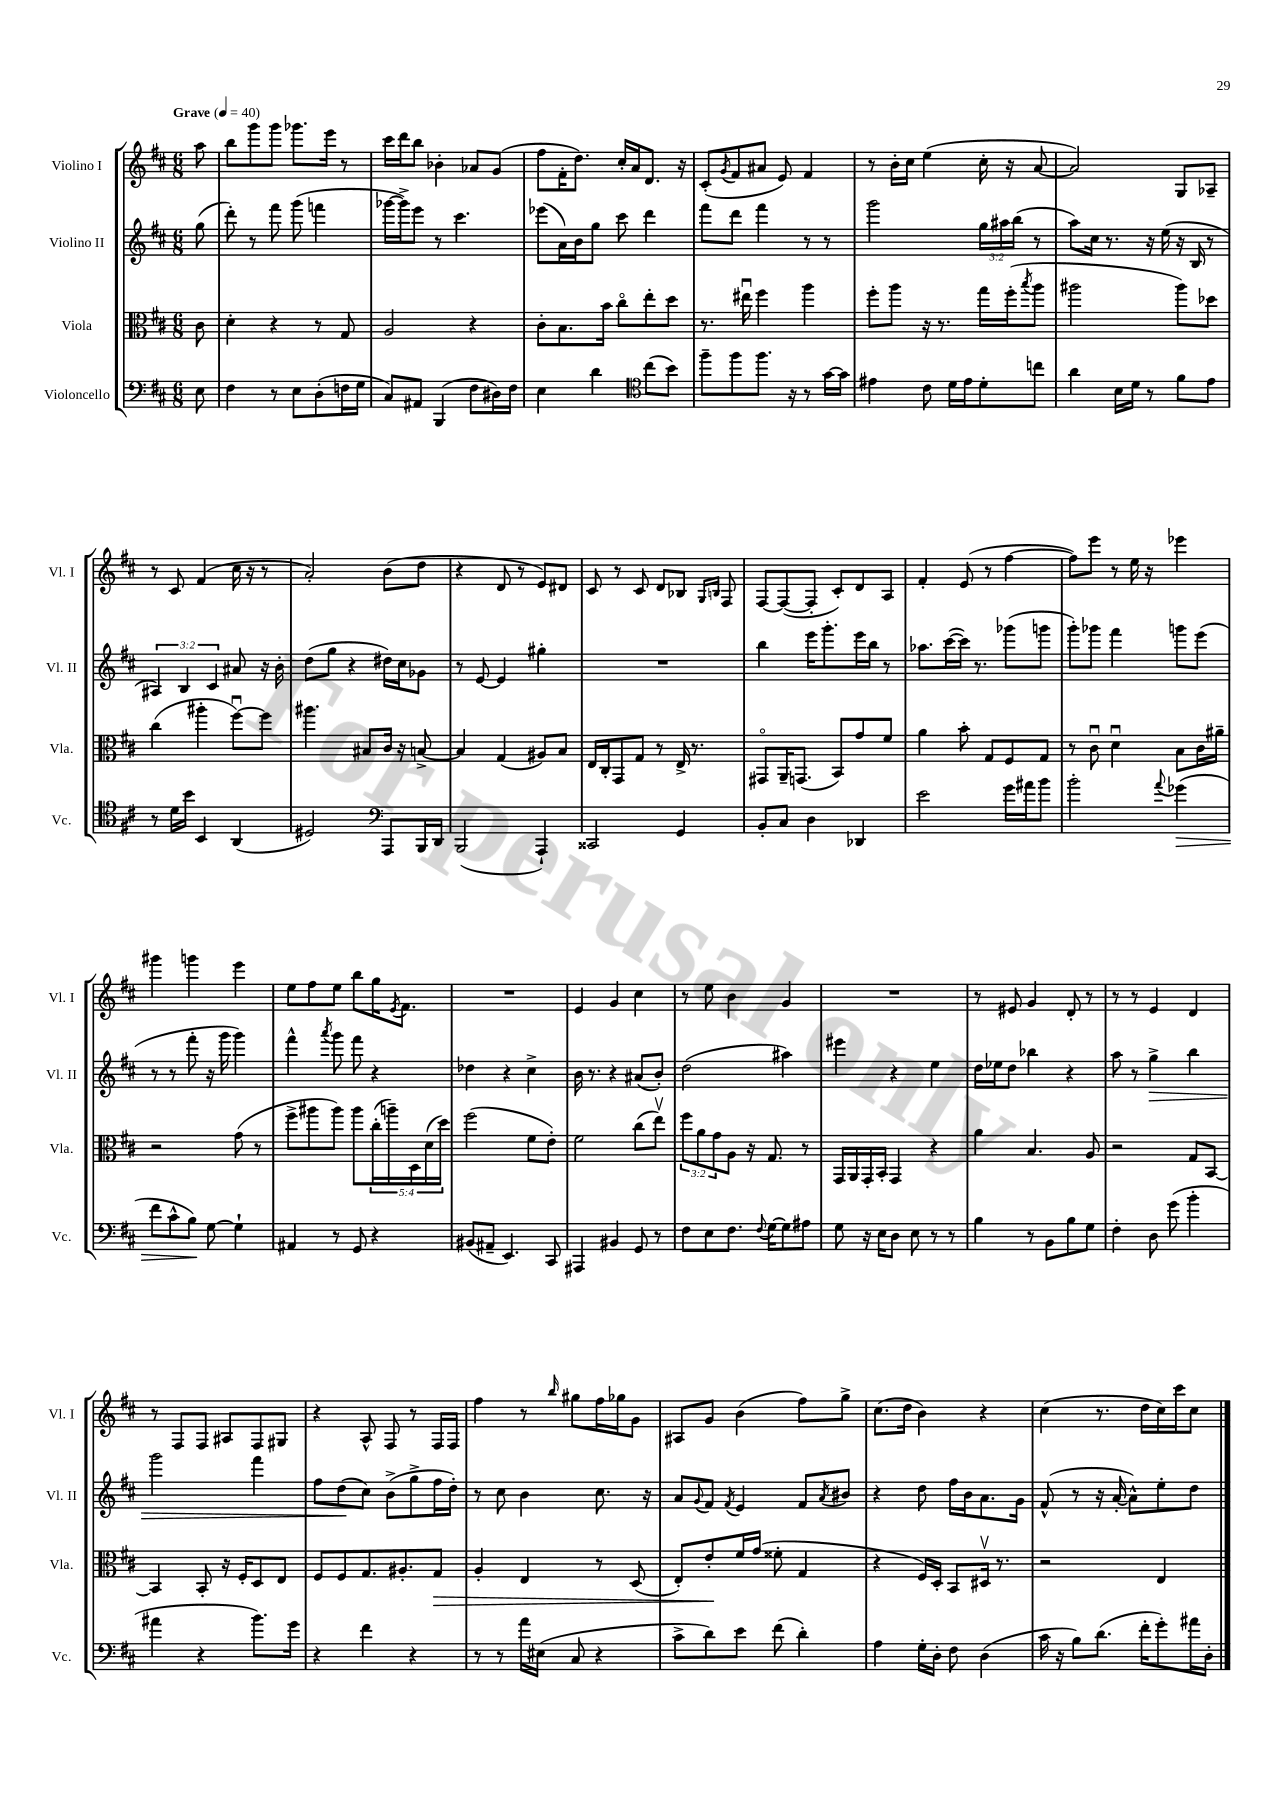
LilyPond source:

<<
\new StaffGroup <<
\new Staff = "s0" \with { instrumentName = "Violino I" shortInstrumentName = "Vl. I" } {
    \clef treble \key d \major \numericTimeSignature \time 6/8 \partial 8 \tempo "Grave" 4 = 40
    a''8 |
    b''8 g'''8 g'''8 ges'''8. e'''16 r8 |
    cis'''16 d'''16 b''8 bes'4-. aes'8 g'8( |
    fis''8 fis'16-. d''8.) cis''16-. a'16 d'8. r16 |
    cis'8-.( \acciaccatura { g'8 } fis'8 ais'8 e'8) fis'4 |
    r8 b'16-. cis''16 e''4( cis''16-. r16 a'8~ |
    a'2) g8 aes8-- |
    r8 cis'8 fis'4( cis''16 r16 r8 |
    a'2-.) b'8( d''8 |
    r4 d'8 r8 e'8) dis'8 |
    cis'8 r8 cis'8 d'8 bes8 \grace { g16 b16 } fis8 |
    fis8~ fis8~( fis8-. cis'8-.) d'8 a8 |
    fis'4-. e'8( r8 fis''4~ |
    fis''8) e'''8 r8 e''16 r16 ees'''4 |
    gis'''4 g'''4 e'''4 |
    e''8 fis''8 e''8 b''8 g''16 \acciaccatura { e'8 } fis'8. |
    R2. |
    e'4 g'4 cis''4 |
    r8 e''8 b'4 g'4 |
    R2. |
    r8 eis'8 g'4 d'8-. r8 |
    r8 r8 e'4 d'4 |
    r8 fis8 fis8 ais8 fis8 gis8 |
    r4 a8-^ fis8 r8 fis16 fis16 |
    fis''4 r8 \grace { b''16 } gis''8 fis''16 ges''16 g'8 |
    ais8 g'8 b'4( fis''8) g''8-> |
    cis''8.( d''16 b'4) r4 |
    cis''4( r8. d''16 cis''16) cis'''16 cis''8 \bar "|." |
}
\new Staff = "s1" \with { instrumentName = "Violino II" shortInstrumentName = "Vl. II" } {
    \clef treble \key d \major \numericTimeSignature \time 6/8 \override Staff.TupletNumber.text = #tuplet-number::calc-fraction-text \partial 8
    g''8( |
    d'''8-.) r8 fis'''8 g'''8( f'''4 |
    ges'''16~ ges'''16->) e'''8 r8 cis'''4. |
    ees'''8( a'16) b'16 g''8 cis'''8 d'''4 |
    fis'''8 d'''8 fis'''4 r8 r8 |
    g'''2 \tuplet 3/2 { g''16 ais''16 b''16( } r8 |
    a''8) cis''16 r8. r16 e''16( r16 b16 r8 |
    \tuplet 3/2 { ais4) b4 cis'4 } ais'8 r16 b'16-. |
    d''8( g''8 r4 dis''16) cis''16 ges'8 |
    r8 e'8~ e'4 gis''4-. |
    R2. |
    b''4 e'''16 g'''8.-. e'''16 b''16 r8 |
    aes''8. cis'''16~( cis'''16) r8. ges'''8( g'''8 |
    g'''8-.) ges'''8 fis'''4 g'''8 e'''8( |
    r8 r8 fis'''8-. r16 g'''16 g'''4) |
    fis'''4-^ \acciaccatura { a'''8 } g'''8 fis'''8 r4 |
    des''4 r4 cis''4-> |
    b'16 r8. r4 ais'8( b'8-.) |
    d''2( ais''4) |
    eis'''4 r4 e''4 |
    d''16 ees''16 d''8 bes''4 r4 |
    a''8 r8 g''4->\> b''4 |
    g'''2 fis'''4 |
    fis''8 d''8\!( cis''8) b'8->( g''8-> fis''16 d''16-.) |
    r8 cis''8 b'4 cis''8. r16 |
    a'8 \appoggiatura { g'8 } fis'8 \acciaccatura { fis'8 } e'4 fis'8 \acciaccatura { a'8 } bis'8 |
    r4 d''8 fis''16 b'16 a'8. g'16 |
    fis'8-^( r8 r16 a'16~-. a'8-^) e''8-. d''8 \bar "|." |
}
\new Staff = "s2" \with { instrumentName = "Viola" shortInstrumentName = "Vla." } {
    \clef alto \key d \major \numericTimeSignature \time 6/8 \override Staff.TupletNumber.text = #tuplet-number::calc-fraction-text \partial 8
    cis'8 |
    d'4-. r4 r8 g8 |
    a2 r4 |
    cis'8-. b8. b'16 cis''8\flageolet e''8-. d''8 |
    r8. eis''16\downbow fis''4 a''4 |
    fis''8-. a''8 r16 r8. g''16 fis''16-.( \acciaccatura { b''8 } a''8 |
    ais''2 ais''8) des''8 |
    cis''4( ais''4-. fis''8~\downbow) fis''8 |
    ais''4. bis8 cis'16 r16 b8~-> |
    b4 g4( ais8) b8 |
    e16 cis16-. g,8 g8 r8 e16-> r8. |
    gis,8\flageolet a,16-- g,8.( b,8) g'8 fis'8 |
    a'4 b'8-. g8 fis8 g8 |
    r8 cis'8\downbow d'4\downbow b8 cis'16 ais'16-- |
    r2 g'8( r8 |
    fis''8-> ais''8 ais''8) ais''8 \tuplet 5/4 { cis''16-.( a''16--) d16 d'16( d''16) } |
    fis''2( fis'8 e'8-.) |
    fis'2 cis''8( e''8\upbow) |
    \tuplet 3/2 { fis''8 a'8 g'8 } a8 r16 g8. r8 |
    g,16 a,16 g,16-. b,16-. g,4 r4 |
    a'4 b4. a8 |
    r2 g8 b,8~ |
    b,4 b,8-. r16 fis16-. d8 e8 |
    fis8 fis8 g8. ais8.-. g8\> |
    a4-. e4 r8 d8( |
    e8-.) e'8-.\! fis'16 g'16( fisis'8-. g4 |
    r4 fis16) d16-. b,8 dis16\upbow r8. |
    r2 e4 \bar "|." |
}
\new Staff = "s3" \with { instrumentName = "Violoncello" shortInstrumentName = "Vc." } {
    \clef bass \key d \major \numericTimeSignature \time 6/8 \partial 8
    e8 |
    fis4 r8 e8 d8-.( f16 g16 |
    cis8) ais,8 b,,4( fis8 dis16) fis16 |
    e4 d'4 \clef tenor cis''8( b'8) |
    fis''8-- fis''8 fis''8. r16 r8 g'16~ g'16 |
    eis'4 cis'8 d'16 eis'16 d'8-. c''8 |
    a'4 b16 d'16 r8 fis'8 e'8 |
    r8 d'16 b'16 b,4 a,4( |
    dis2) \clef bass a,,8 b,,16 d,16 |
    b,,2( a,,4-!) |
    cisis,2 g,4 |
    b,8-. cis8 d4 des,4 |
    e'2 g'16 ais'16 b'8 |
    b'2-. \appoggiatura { a'8 } ges'4\>( |
    fis'8 cis'8-^ b8\!) g8~ g4-! |
    ais,4 r8 g,8 r4 |
    bis,8( ais,8-- e,4.) cis,8 |
    ais,,4 bis,4 g,8 r8 |
    fis8 e8 fis8. \appoggiatura { fis8 } g16~ g8 ais8 |
    g8 r16 e16 d8 e8 r8 r8 |
    b4 r8 b,8 b8 g8 |
    fis4-. d8 g'8( b'4-. |
    ais'4 r4 b'8.) g'16 |
    r4 fis'4 r4 |
    r8 r8 a'16 eis16( cis8 r4 |
    cis'8-> d'8) e'8 fis'8( d'4-.) |
    a4 g16-. d16-. fis8 d4( |
    cis'16 r16 b8) d'8.( fis'16-. g'8-.) ais'16 d16-. \bar "|." |
}
>>
>>
\layout { \context { \Score \remove "Bar_number_engraver" } }
